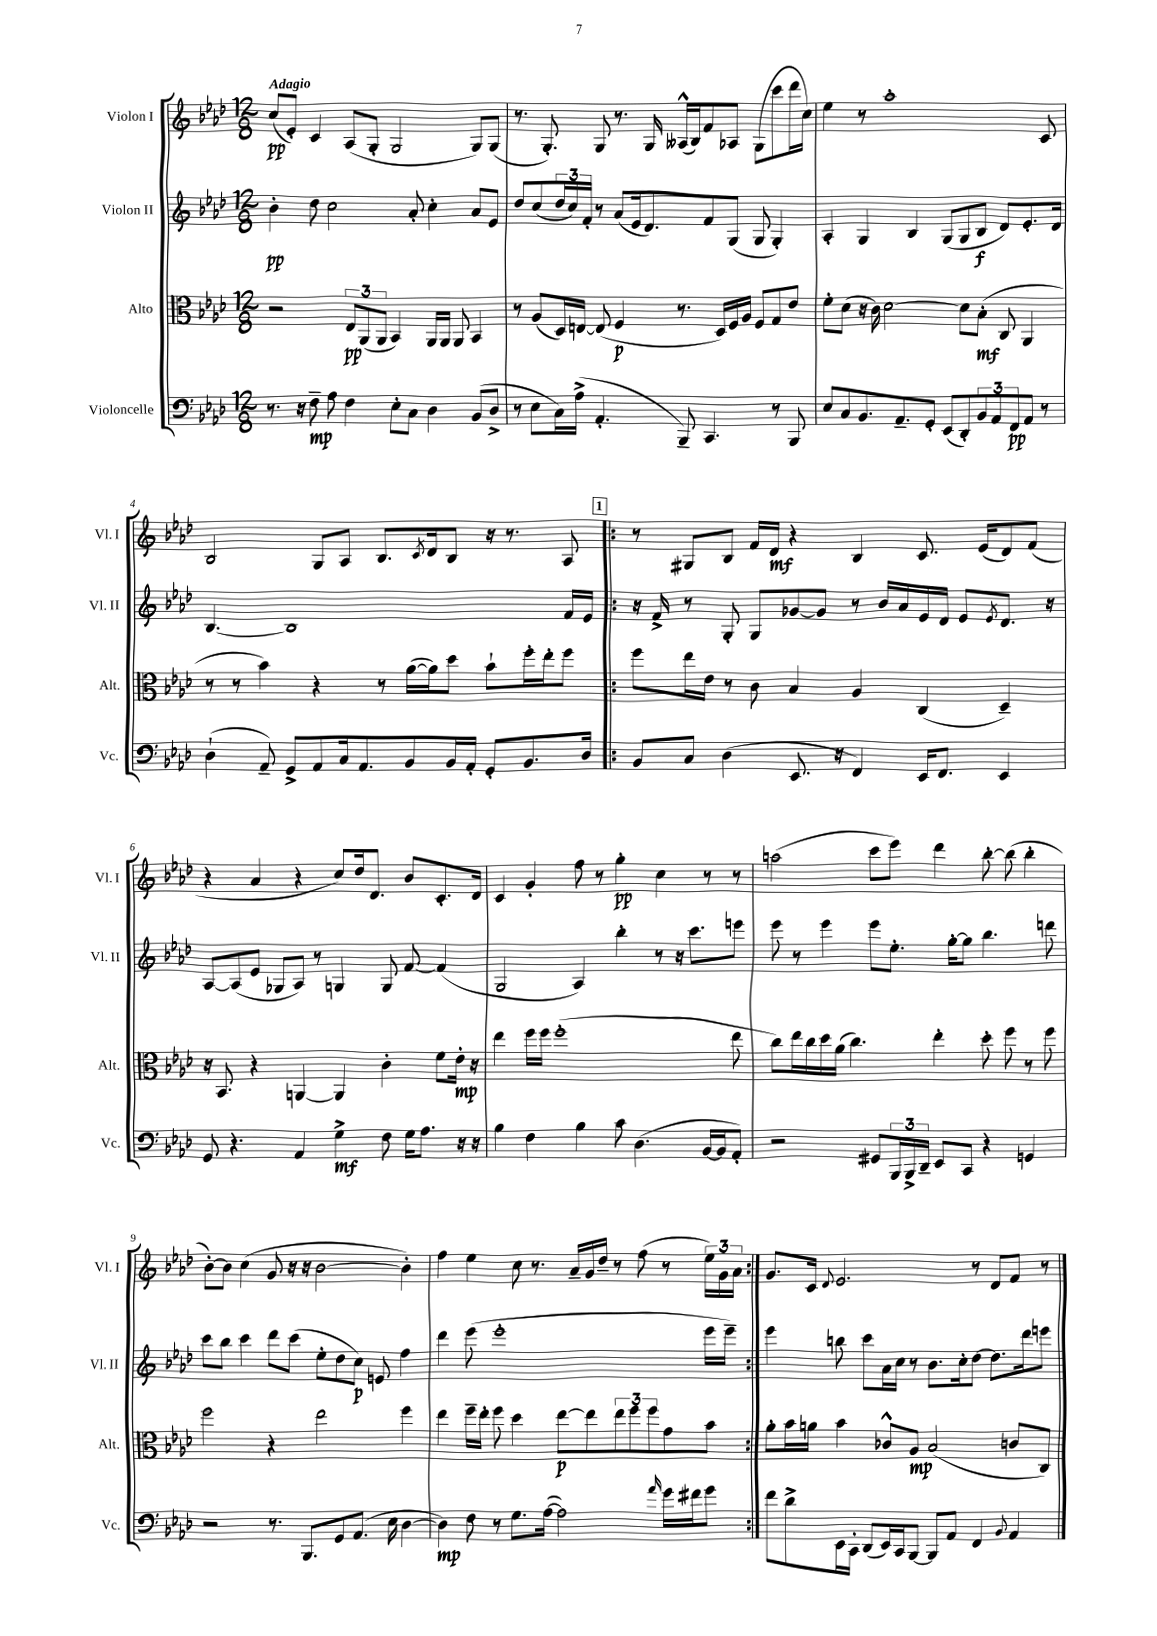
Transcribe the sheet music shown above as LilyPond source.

<<
\new StaffGroup <<
\new Staff = "s0" \with { instrumentName = "Violon I" shortInstrumentName = "Vl. I" } {
    \clef treble \key aes \major \numericTimeSignature \time 12/8 \tempo "Adagio"
    c''8\pp( ees'8-.) c'4 aes8( g8-. g2 g8) g8( |
    r8. g8.-.) g8 r8. g16 aeses16-^( bes16) f'8 aes8 g8( c'''8 des'''16 c''16) |
    ees''4 r8 aes''1-. c'8 |
    bes2 g8 aes8 bes8. \acciaccatura { c'8 } des'16 bes8 r16 r8. aes8 |
    \repeat volta 2 { \mark \markup { \box "1" } r8 gis8 bes8 f'16 des'16\mf r4 bes4 c'8. ees'16( des'8) f'8( |
    r4 aes'4 r4 c''8) des''16 des'8. bes'8 c'8.-. des'16 |
    c'4 g'4-. f''8 r8 g''4-.\pp c''4 r8 r8 |
    a''2( c'''8 ees'''8) des'''4 bes''8~-. bes''8( bes''4-. |
    bes'8~-.) bes'8 c''4( g'8 r16 r16 bes'2~ bes'4-.) |
    f''4 ees''4 c''8 r8. aes'16-- g'16 des''16-- r8 f''8( r8 \tuplet 3/2 { ees''16) g'16 aes'16 } | }
    g'8. c'16 \appoggiatura { des'8 } ees'2. r8 des'8 f'8 r8 \bar "|." |
}
\new Staff = "s1" \with { instrumentName = "Violon II" shortInstrumentName = "Vl. II" } {
    \clef treble \key aes \major \numericTimeSignature \time 12/8
    bes'4-.\pp des''8 c''2 aes'8-. c''4-. aes'8 ees'8 |
    des''8 c''8( \tuplet 3/2 { des''16 c''16) f'16-. } r8 aes'8( ees'16 des'8.) f'8 g8( g8 g4-.) |
    aes4-. g4 bes4 g8( g8 bes8\f des'8) ees'8.-. des'16 |
    bes4.~ bes1 f'16 ees'16 |
    \repeat volta 2 { \mark \markup { \box "1" } r16 f'16-> r8 g8-. g8 ges'8~ ges'8 r8 bes'16 aes'16 ees'16 des'16 ees'8 \acciaccatura { ees'8 } des'8. r16 |
    aes8~ aes8( ees'8 ges8 aes8) r8 g4 g8 f'8~ f'4( |
    g2 aes4) bes''4-. r8 r16 c'''8. e'''8 |
    ees'''8 r8 ees'''4 ees'''8 ees''8.-. g''16~-. g''8 bes''4. d'''8 |
    c'''8 bes''8 c'''4 des'''8 c'''8( ees''8-. des''8 c''8\p) e'8 f''4 |
    des'''4 ees'''8( ees'''1-. ees'''16 ees'''16--) | }
    ees'''4 b''8 c'''8 aes'16 c''16 r8 bes'8. c''16-. des''8~ des''8. des'''16 e'''8 \bar "|." |
}
\new Staff = "s2" \with { instrumentName = "Alto" shortInstrumentName = "Alt." } {
    \clef alto \key aes \major \numericTimeSignature \time 12/8
    r2 \tuplet 3/2 { ees8\pp aes,8( aes,8 } bes,4) aes,16 aes,16 aes,8 bes,4 |
    r8 aes8( des16) e16~ e8( f4\p r8. des16) f16 aes16 f8 g8 ees'8 |
    f'8-. des'8( r16 c'16) des'2~ des'8 bes8-.\mf( c8 aes,4 |
    r8 r8 bes'4) r4 r8 aes'16~( aes'16) des''8 bes'8-! f''16-. ees''16-. f''8 |
    \repeat volta 2 { \mark \markup { \box "1" } f''8 ees''16 ees'16 r8 c'8 bes4 aes4 c4( des4--) |
    r16 bes,8. r4 a,4~ a,4 c'4-. f'8 ees'16-.\mp r16 |
    ees''4 f''16 f''16 f''1-.( ees''8 |
    c''8) ees''16 c''16 des''16 aes'16( c''4.) ees''4-. des''8-. f''8 r8 f''8 |
    f''2 r4 ees''2 f''4 |
    ees''4 f''16-- ees''16-. f''8 des''4 ees''8~\p ees''8 \tuplet 3/2 { ees''8 f''8 f''8 } g'8 bes'8 | }
    aes'8-. bes'16 a'16 bes'4 ces'8-^ aes8\mp bes2( c'8 c8) \bar "|." |
}
\new Staff = "s3" \with { instrumentName = "Violoncelle" shortInstrumentName = "Vc." } {
    \clef bass \key aes \major \numericTimeSignature \time 12/8
    r8. r16 f8--\mp aes8 f4 ees8-. c8 des4 bes,8( des8-> |
    r8 ees8 c16) aes16->( aes,4.-. bes,,8--) c,4. r8 bes,,8 |
    ees8 c8 bes,8. aes,8.-- g,8-. ees,8( des,8-.) \tuplet 3/2 { bes,8 aes,8 f,8\pp } aes,8 r8 |
    des4-!( aes,8--) g,8-> aes,8 c16 aes,8. bes,8 bes,16 aes,16-. g,8-. bes,8. des16 |
    \repeat volta 2 { \mark \markup { \box "1" } bes,8 c8 des4( ees,8. r16 f,4) ees,16 f,8. ees,4 |
    g,8 r4. aes,4 g4->\mf f8 g16 aes8. r16 r16 |
    bes4 f4 bes4 c'8 des4.( bes,16~ bes,16 aes,8-.) |
    r2 gis,8 \tuplet 3/2 { bes,,16 bes,,16-> des,16-- } ees,8 c,8 r4 g,4 |
    r2 r8. bes,,8. g,8 aes,8.( ees16 des4~ |
    des4\mp) f8 r8 g8. aes16~( aes2) \grace { aes'16 } g'16 fis'16 g'8 | }
    f'8 des'8-> ees,16 c,16-. des,8( ees,16) c,16 bes,,8~ bes,,8 aes,8 f,4 \appoggiatura { bes,8 } aes,4 \bar "|." |
}
>>
>>
